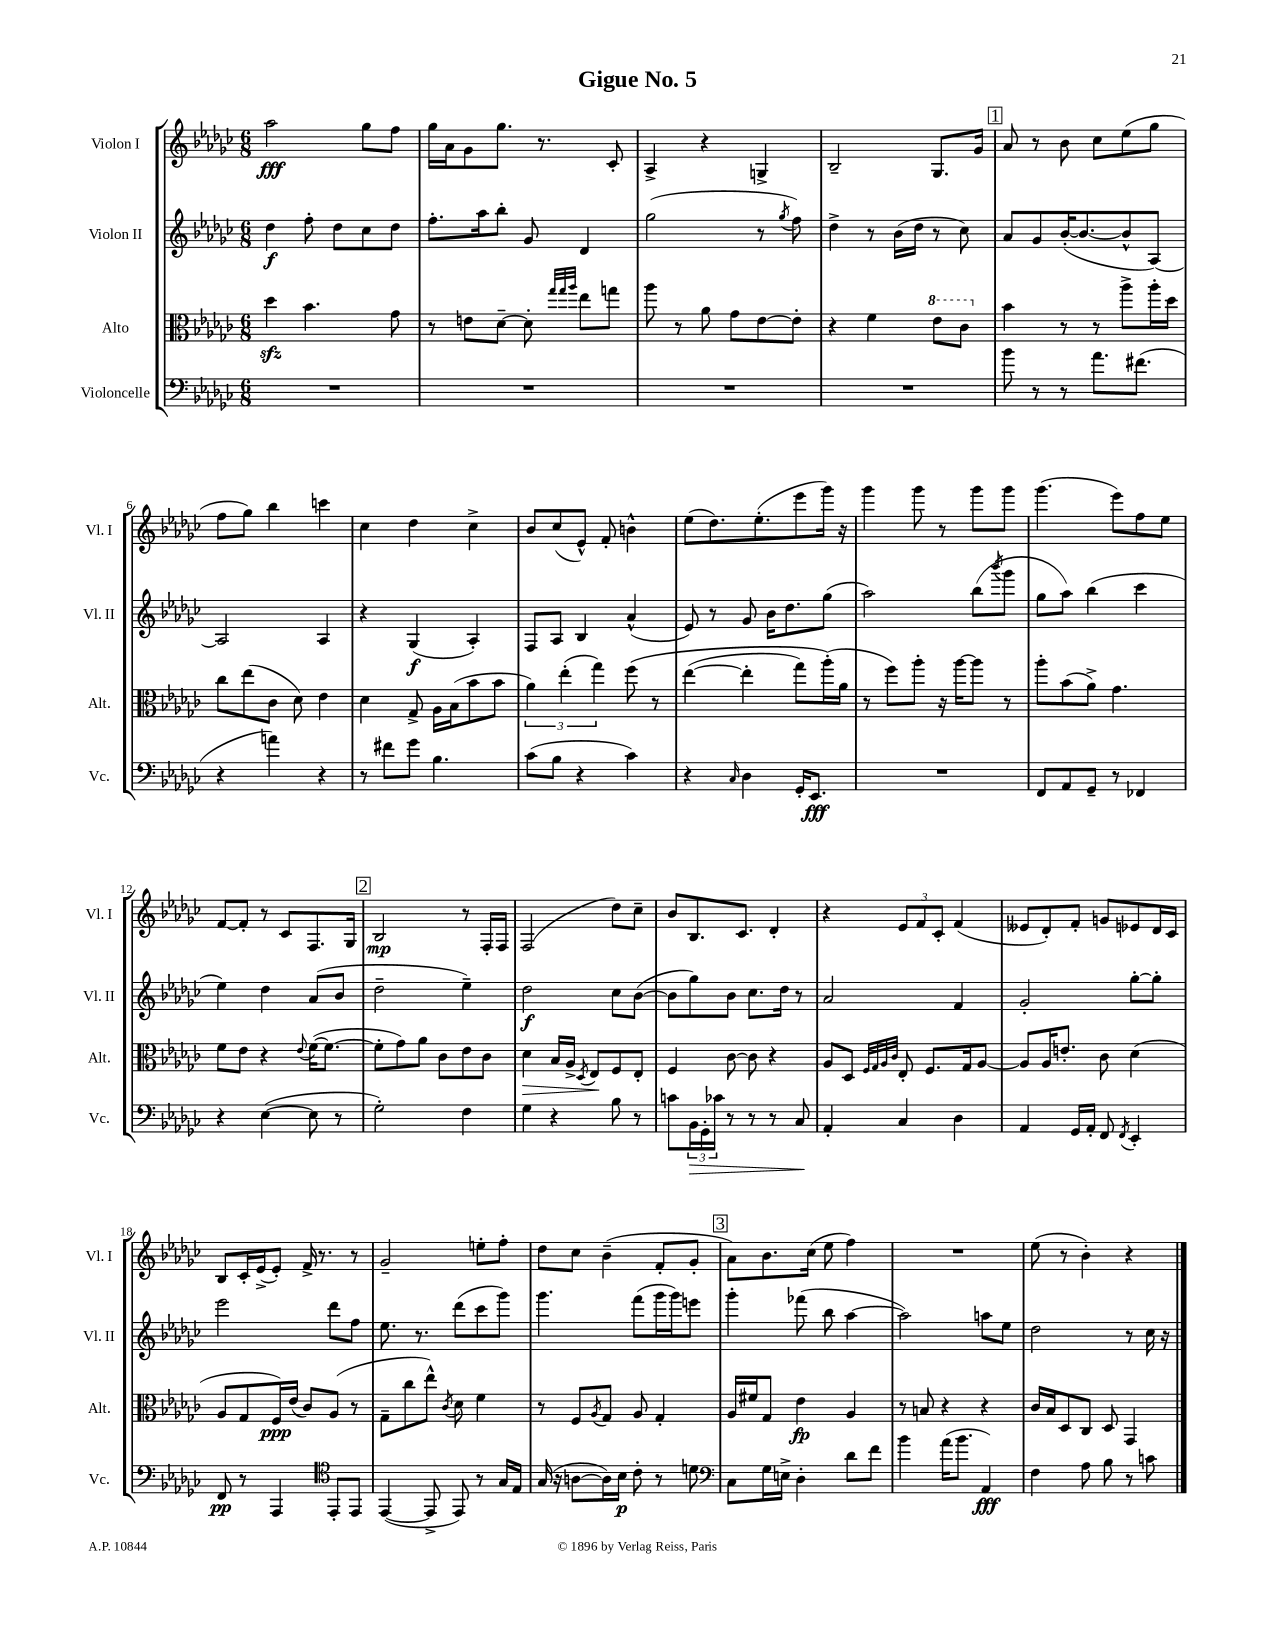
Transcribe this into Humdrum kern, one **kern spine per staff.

**kern	**kern	**kern	**kern
*staff4	*staff3	*staff2	*staff1
*clefF4	*clefC3	*clefG2	*clefG2
*k[b-e-a-d-g-c-]	*k[b-e-a-d-g-c-]	*k[b-e-a-d-g-c-]	*k[b-e-a-d-g-c-]
*M6/8	*M6/8	*M6/8	*M6/8
2.r	4dd-	4dd-	2aa-
.	4.b-	8ff'	.
.	.	8dd-	.
.	.	8cc-	8gg-
.	8g-	8dd-	8ff
=	=	=	=
2.r	8r	8.ff'	16gg-
.	.	.	16a-
.	8e	.	8g-
.	.	16aa-	.
.	[8d-~	8bb-'	8.gg-
.	8d-']	8g-	.
.	.	.	8.r
.	32qqgg-	.	.
.	32qqgg-	.	.
.	32qqaa-	.	.
.	8ee-	4d-	.
.	8gg	.	8c-'
=	=	=	=
2.r	8aa-	(2gg-	4A-^
.	8r	.	.
.	8a-	.	4r
.	8g-	.	.
.	[8e-	8r	4G^
.	.	8qgg-	.
.	8e-']	8ff)	.
=	=	=	=
2.r	4r	4dd-^	2B-~
.	4f	8r	.
.	.	(16b-	.
.	.	16dd-	.
.	8ee-	8r	8.G-
.	8cc-	8cc-)	.
.	.	.	16g-
=	=	=	=
8b-	4b-	8a-	8a-
8r	.	8g-	8r
8r	8r	([16b-'	8b-
.	.	8.b-_	.
8.a-	8r	.	8cc-
.	8aa-^	8b-^^]	(8ee-
(8.f#	.	.	.
.	16aa-'	[8A-)	8gg-
.	16dd-	.	.
=	=	=	=
4r	8cc-	2A-]	8ff
.	(8ee-	.	8gg-)
4a)	8c-	.	4bb-
.	8d-)	.	.
4r	4e-	4A-	4ccc
=	=	=	=
8r	4d-	4r	4cc-
8f#	.	.	.
8g-	8G-^	(4G-	4dd-
4.B-	16A-	.	.
.	(16B-	.	.
.	8b-	4A-')	4cc-^
.	8b-	.	.
=	=	=	=
(8c-	6a-)	8F	8b-
8B-	.	8A-	(8cc-
.	(6ee-'	.	.
4r	.	4B-	8e-^^)
.	6gg-)	.	.
.	.	.	8f'
4c-)	&(8ff	(4a-^^	4b^^
.	8r	.	.
=	=	=	=
4r	([4ee-	8e-)	(8ee-
.	.	8r	8.dd-)
16qqC-	.	.	.
4D-	4ee-']	8g-	.
.	.	.	(8.ee-'
.	.	16b-	.
.	.	8.dd-	.
16GG-'	8gg-)	.	8eee-
8.EE-	.	.	.
.	(16aa-'&)	(8gg-	16ggg-)
.	16a-	.	16r
=	=	=	=
2.r	8r	2aa-)	4ggg-
.	8ff)	.	.
.	8aa-'	.	8ggg-
.	16r	.	8r
.	[16aa-	.	.
.	8aa-]	(8bb-	8ggg-
.	.	8qbbb-	.
.	8r	8ggg-	8ggg-
=	=	=	=
8FF	8aa-'	8gg-	(4.ggg-
8AA-	(8b-	8aa-)	.
8GG-~	8a-^)	(4bb-	.
8r	4.g-	.	8eee-)
4FF-	.	4ccc-	8ff
.	.	.	8ee-
=	=	=	=
4r	8f	4ee-)	[8f
.	8e-	.	8f']
([4E-	4r	4dd-	8r
.	.	.	8c-
.	8qqe-	.	.
8E-]	([16f	(8a-	8.F
.	8.f_	.	.
8r	.	8b-	.
.	.	.	16G-
=	=	=	=
2G-')	8f']	2dd-~	2B-
.	8g-)	.	.
.	8a-	.	.
.	8c-	.	.
4F	8e-	4ee-~)	8r
.	8c-	.	16F'
.	.	.	16F
=	=	=	=
4G-	4d-	2dd-	(2F
4r	16B-	.	.
.	16A-^	.	.
.	8qD-	.	.
.	8E-	.	.
8B-	8F	8cc-	8dd-)
8r	8E-'	([8b-	8cc-~
=	=	=	=
8c	4F	8b-]	8b-
24BB-	.	8gg-)	8.B-
24GG-'	.	.	.
24c-	.	.	.
8r	[8c-	8b-	.
.	.	.	8.c-
8r	8c-]	8.cc-	.
8r	4r	.	4d-'
.	.	16dd-	.
8C-	.	8r	.
=	=	=	=
4AA-'	8A-	2a-	4r
.	8D-	.	.
.	32qqF	.	.
.	32qqG-	.	.
.	32qqA-	.	.
.	32qqc-	.	.
4C-	8E-'	.	12e-
.	.	.	12f
.	8.F	.	.
.	.	.	12c-'
4D-	.	4f	(4f
.	16G-	.	.
.	[8A-	.	.
=	=	=	=
4AA-	8A-]	2g-'	8e--
.	16A-	.	8d-')
.	8.e'	.	.
16GG-	.	.	8f'
16AA-'	.	.	.
8FF	8c-	.	8g
8qFF	.	.	.
4EE-'	(4d-	[8gg-'	8e-
.	.	8gg-']	16d-
.	.	.	16c-
=	=	=	=
8FF	8A-	2eee-	8B-
8r	8G-	.	16c-'
.	.	.	(16e-^
4AAA-	16F)	.	8e-')
.	(16e-	.	.
.	8c-)	.	16f^
.	.	.	8.r
*clefC4	*	*	*
8EE-'	(8A-	8ddd-	.
8EE-	8r	8ff	8r
=	=	=	=
([4EE-	8G-~	8.ee-	2g-~
.	8cc-	.	.
.	.	8.r	.
8EE-^]	8ee-^^)	.	.
.	8qc-	.	.
8EE-)	8d-	(8ddd-	.
8r	4f	8ccc-	8ee'
16G-	.	8ggg-)	8ff'
16E-	.	.	.
=	=	=	=
(16G-	8r	4.ggg-	8dd-
16r	.	.	.
[8A	8F	.	8cc-
.	8qA-	.	.
16A])	8G-	.	(4b-~
16B-	.	.	.
8c-'	8A-	(8fff	.
8r	4G-'	16ggg-	8f'
.	.	16ggg-)	.
8d	.	8eee	8g-'
=	=	=	=
*clefF4	*	*	*
8C-	16A-	4ggg-'	8a-)
.	16f#	.	.
16G-	8G-	.	8.b-
16E^	.	.	.
4D-'	4e-	(8fff-	.
.	.	.	(16cc-
.	.	8bb-	8ee-
8d-	4A-	[4aa-	4ff)
8f	.	.	.
=	=	=	=
4b-	8r	2aa-])	2.r
.	8B	.	.
(16a-	4r	.	.
8.b-	.	.	.
4AA-)	4r	8aa	.
.	.	8ee-	.
=	=	=	=
4F	16c-	2dd-	(8ee-
.	16B-	.	.
.	8D-	.	8r
8A-	8C-	.	4b-')
8B-	8D-	.	.
8r	4GG-	8r	4r
8c	.	16cc-	.
.	.	16r	.
==	==	==	==
*-	*-	*-	*-
